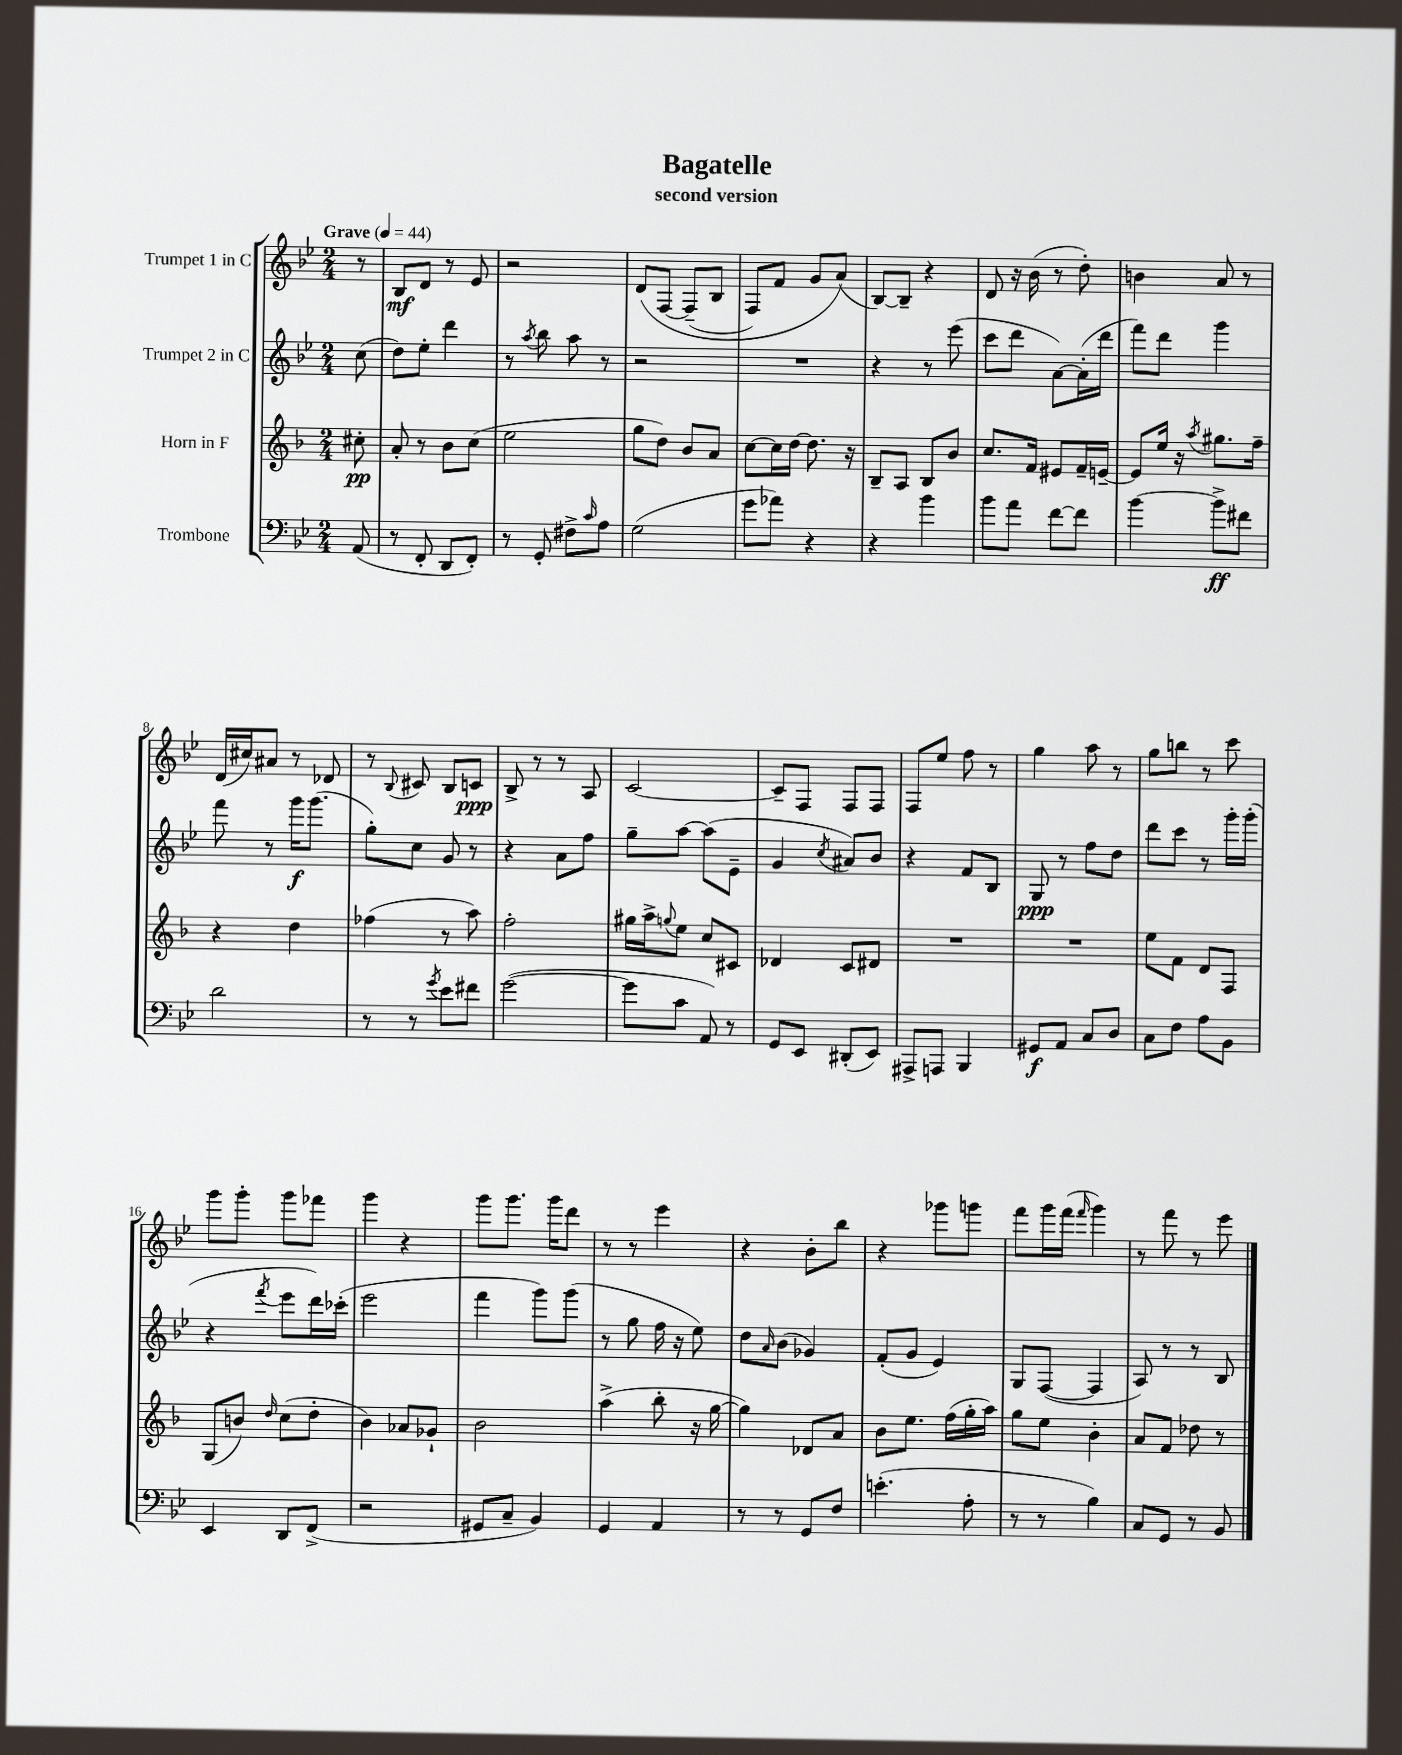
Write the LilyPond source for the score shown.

\header { title = "Bagatelle" subtitle = "second version" }
<<
\new StaffGroup <<
\new Staff = "s0" \with { instrumentName = "Trumpet 1 in C" } {
    \clef treble \key bes \major \numericTimeSignature \time 2/4 \partial 8 \tempo "Grave" 4 = 44
    r8 |
    bes8\mf d'8 r8 ees'8 |
    r2 |
    d'8\( f8~ f8--( bes8 |
    f8) f'8 g'8 a'8(\) |
    bes8~) bes8-- r4 |
    d'8 r16 bes'16( r8 d''8-.) |
    b'4 a'8 r8 |
    d'16( cis''16) ais'8 r8 des'8 |
    r8 \appoggiatura { bes8 } cis'8 bes8 c'8\ppp |
    bes8-> r8 r8 a8 |
    c'2~ |
    c'8-- f8 f8 f8 |
    f8 ees''8 f''8 r8 |
    g''4 a''8 r8 |
    g''8 b''8 r8 c'''8 |
    g'''8 g'''8-. g'''8 fes'''8 |
    g'''4 r4 |
    g'''8 g'''8. g'''16 d'''8 |
    r8 r8 ees'''4 |
    r4 bes'8-. bes''8 |
    r4 ges'''8 g'''8 |
    f'''8 g'''16 f'''16( \grace { f'''16 } g'''4) |
    r8 f'''8 r8 ees'''8 \bar "|." |
}
\new Staff = "s1" \with { instrumentName = "Trumpet 2 in C" } {
    \clef treble \key bes \major \numericTimeSignature \time 2/4 \partial 8
    c''8( |
    d''8) ees''8-. d'''4 |
    r8 \acciaccatura { a''8 } bes''8 a''8 r8 |
    r2 |
    R2 |
    r4 r8 ees'''8( |
    c'''8 d'''8 a'8~) a'16-.( d'''16 |
    f'''8) d'''8 g'''4 |
    f'''8 r8 g'''16\f g'''8.( |
    g''8-.) c''8 g'8 r8 |
    r4 a'8 f''8 |
    g''8-- a''8~ a''8( ees'8-- |
    g'4 \acciaccatura { c''8 } ais'8) bes'8 |
    r4 f'8 bes8 |
    g8\ppp r8 f''8 d''8 |
    d'''8 c'''8 r8 g'''16-. g'''16-.( |
    r4 \acciaccatura { f'''8 } ees'''8 d'''16) ces'''16-.( |
    ees'''2 |
    f'''4 g'''8) g'''8( |
    r8 g''8 f''16 r16 ees''8) |
    d''8 \grace { a'16 } bes'8( ges'4) |
    f'8-.( g'8 ees'4) |
    g8 f8~( f4 |
    a8) r8 r8 bes8 \bar "|." |
}
\new Staff = "s2" \with { instrumentName = "Horn in F" } {
    \clef treble \key f \major \numericTimeSignature \time 2/4 \partial 8
    cis''8-.\pp |
    a'8-. r8 bes'8 c''8( |
    e''2 |
    g''8 d''8) bes'8 a'8 |
    c''8~ c''16 d''16~ d''8. r16 |
    bes8-- a8 bes8 bes'8 |
    c''8. f'16 eis'8 f'16-- e'16~-- |
    e'8 e''16 r16 \acciaccatura { a''8 } gis''8. f''16-- |
    r4 d''4 |
    fes''4( r8 a''8) |
    f''2-. |
    gis''16 a''16-> \appoggiatura { g''8 } e''8 c''8 cis'8 |
    des'4 c'8 dis'8 |
    R2 |
    R2 |
    e''8 f'8 d'8 f8 |
    g8( b'8) \grace { d''16 } c''8( d''8-. |
    bes'4) aes'8 ges'8-! |
    bes'2 |
    a''4->( bes''8-. r16 g''16~ |
    g''4) des'8 a'8 |
    bes'8 e''8. f''16( g''16-. a''16) |
    g''8 e''8 bes'4-. |
    a'8 f'8 des''8 r8 \bar "|." |
}
\new Staff = "s3" \with { instrumentName = "Trombone" } {
    \clef bass \key bes \major \numericTimeSignature \time 2/4 \partial 8
    a,8( |
    r8 f,8-. d,8 f,8-.) |
    r8 g,8-. fis8-> \grace { c'16 } a8 |
    g2( |
    g'8 aes'8) r4 |
    r4 bes'4 |
    bes'8 a'8 f'8~ f'8 |
    bes'4~ bes'8->\ff fis'8 |
    d'2 |
    r8 r8 \acciaccatura { g'8 } ees'8 fis'8 |
    g'2~( |
    g'8 c'8 a,8) r8 |
    g,8 ees,8 dis,8-.( ees,8) |
    ais,,8-> a,,8 bes,,4 |
    gis,8\f a,8 c8 d8 |
    c8 f8 a8 bes,8 |
    ees,4 d,8 f,8->( |
    r2 |
    gis,8 c8-- bes,4) |
    g,4 a,4 |
    r8 r8 g,8 f8 |
    e'4.-.( a8-. |
    r8 r8 bes4) |
    c8 g,8 r8 bes,8 \bar "|." |
}
>>
>>
